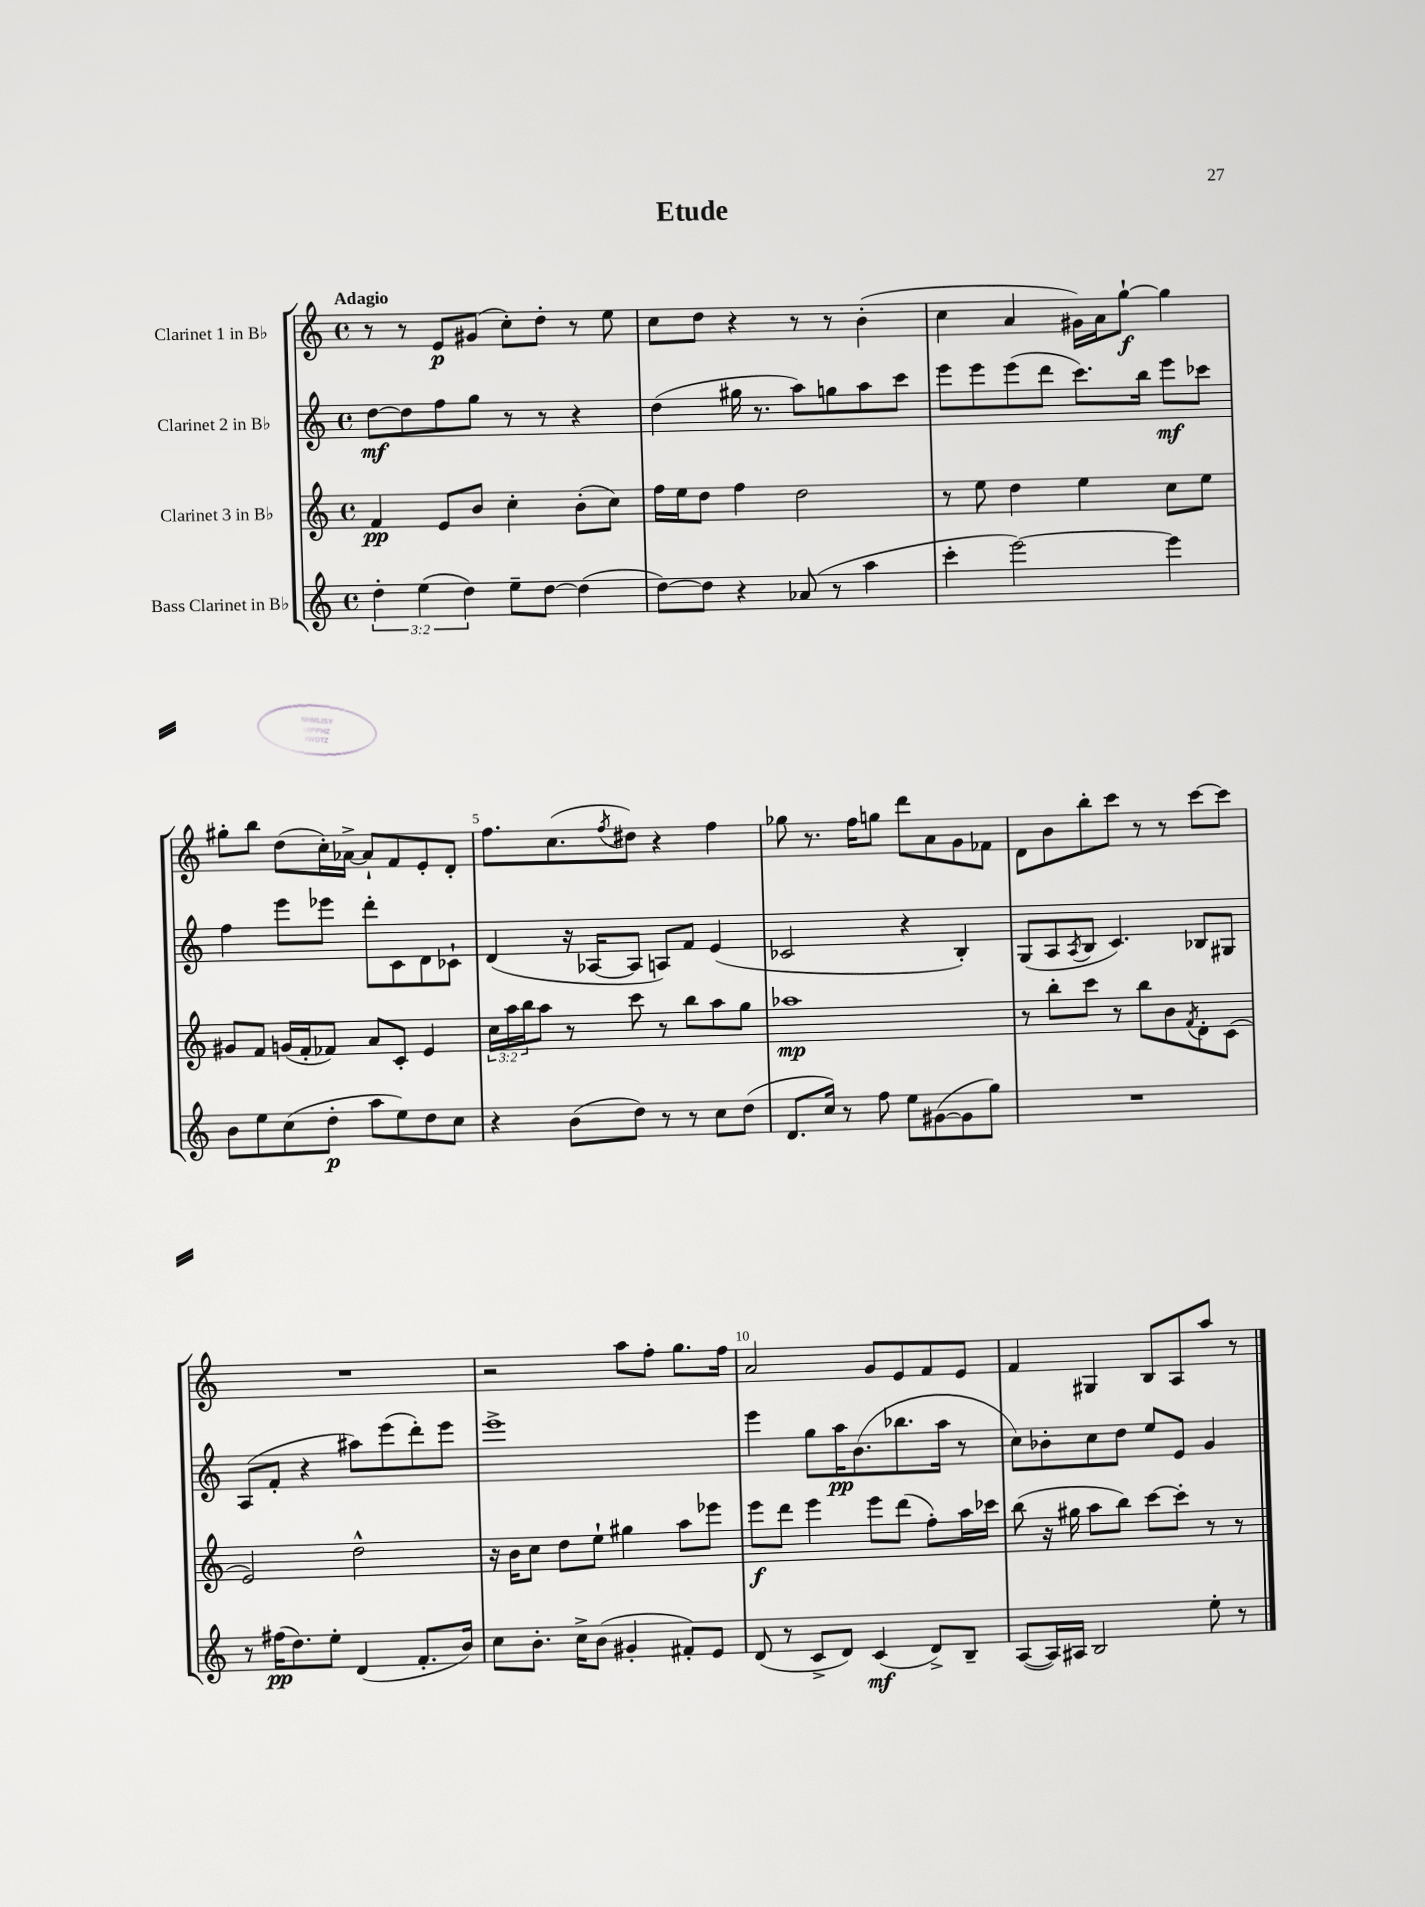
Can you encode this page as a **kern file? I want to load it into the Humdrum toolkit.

**kern	**kern	**kern	**kern
*staff4	*staff3	*staff2	*staff1
*clefG2	*clefG2	*clefG2	*clefG2
*k[]	*k[]	*k[]	*k[]
*M4/4	*M4/4	*M4/4	*M4/4
*met(c)	*met(c)	*met(c)	*met(c)
6dd'\	4f/	[8dd\L	8r
.	.	8dd\]	8r
(6ee\	.	.	.
.	8e/L	8ff\	8e/L
6dd\)	.	.	.
.	8b/J	8gg\J	(8g#/J
8ee~\L	4cc'\	8r	8cc'\L)
[8dd\J	.	8r	8dd'\J
(4dd\]	(8b'\L	4r	8r
.	8cc\J)	.	8ee\
=	=	=	=
[8dd\L)	16ff\LL	(4dd\	8cc\L
.	16ee\J	.	.
8dd\]J	8dd\J	.	8dd\J
4r	4ff\	16gg#\	4r
.	.	8.r	.
(8a-/	2dd\	8aa\L)	8r
8r	.	8gg\	8r
4aa\	.	8aa\	(4b'\
.	.	8ccc\J	.
=	=	=	=
4ccc'\	8r	8eee\L	4cc\
.	8ee\	8eee\	.
[2eee\)	4dd\	(8eee\	4a/
.	.	8ddd\J	.
.	4ee\	8.ccc\L)	16g#\LL)
.	.	.	16a\J
.	.	.	[8gg`\J
.	.	16bb\Jk	.
4eee\]	8cc\L	8eee\L	4gg\]
.	8ee\J	8ccc-\J	.
=	=	=	=
8b\L	8g#/L	4ff\	8gg#'\L
8ee\	8f/J	.	8bb\J
(8cc\	(16g/LL	8eee\L	(8dd\L
.	16f'/J	.	.
8dd'\J	8f-/J)	8eee-\J	16cc'\L)
.	.	.	[16a-^\JJ
8aa\L	8a/L	8ddd'\L	8a-`/]L
8ee\)	8c'/J	8c\	8f/
8dd\	4e/	8d\	8e'/
8cc\J	.	8c-`\J	8d'/J
=	=	=	=
4r	24cc\LL	(4d/	8.ff\L
.	24aa\	.	.
.	24bb\J	.	.
.	8aa\J	.	.
.	.	.	(8.cc\
(8b\L	8r	16r	.
.	.	[16A-/LK	.
.	.	.	8qff/
8dd\J)	8ccc\	8A-/]J	8dd#\J)
8r	8r	8A/L)	4r
8r	8bb\L	8f/J	.
8cc\L	8aa\	(4e/	4ff\
(8dd\J	8gg\J	.	.
=	=	=	=
8.d/L	1aa-	2c-/	8gg-\
.	.	.	8.r
16cc/Jk)	.	.	.
8r	.	.	.
.	.	.	16ff\LK
8ff\	.	.	8gg\J
8ee\L	.	4r	8ddd\L
([8g#\	.	.	8a\
8g#\]	.	4B'/)	8g\
8gg\J)	.	.	8f-\J
=	=	=	=
1r	8r	(8G/L	8d\L
.	8bb'\L	8A/	8b\
.	.	8qA/	.
.	8ccc\J	8B/J	8bb'\
.	8r	4.c/)	8ccc\J
.	8bb\L	.	8r
.	8b\	.	8r
.	8qf/	.	.
.	8d'\	8B-/L	[8ccc\L
.	(8c\J	8G#/J	8ccc\]J
=	=	=	=
8r	2e/)	(8A/L	1r
(16ff#\LK	.	8f'/J	.
8.dd\)	.	.	.
.	.	4r	.
8ee'\J	.	.	.
(4d/	2dd^^\	8aa#\L)	.
.	.	(8eee\	.
8.f'/L	.	8ddd'\)	.
.	.	8eee\J	.
16b/Jk)	.	.	.
=	=	=	=
8cc\L	16r	1eee^	2r
.	16b\LK	.	.
8.b'\J	8cc\J	.	.
.	8dd\L	.	.
16cc^\LK	.	.	.
(8b\J	8ee`\J	.	.
4g#'/	4gg#\	.	8aa\L
.	.	.	8ff'\J
8f#'/L)	8aa\L	.	8.gg\L
8e/J	8eee-\J	.	.
.	.	.	16ff\Jk
=	=	=	=
(8d/	8eee\L	4eee\	2a/
8r	8ddd\J	.	.
8c^/L	4eee\	8gg\L	.
8d/J)	.	16aa\K	.
.	.	(8.b\	.
(4c/	8eee\L	.	8g/L
.	(8ddd\J	8.bb-\	8e/
8d^/L)	8ff'\L)	.	8f/
.	.	16aa\Jk	.
8B~/J	16aa\L	8r	8e/J
.	16ccc-\JJ	.	.
=	=	=	=
([8A/L	(8bb\	8cc\L)	4f/
16A/]L)	16r	8b-'\	.
16A#/JJ	16gg#\	.	.
2B/	8aa\L	8cc\	4G#/
.	8bb\J)	8dd\J	.
.	[8ccc\L	8ee/L	8B/L
.	8ccc'\]J	8e/J	8A/
8ee'\	8r	4g/	8aa/J
8r	8r	.	8r
==	==	==	==
*-	*-	*-	*-
